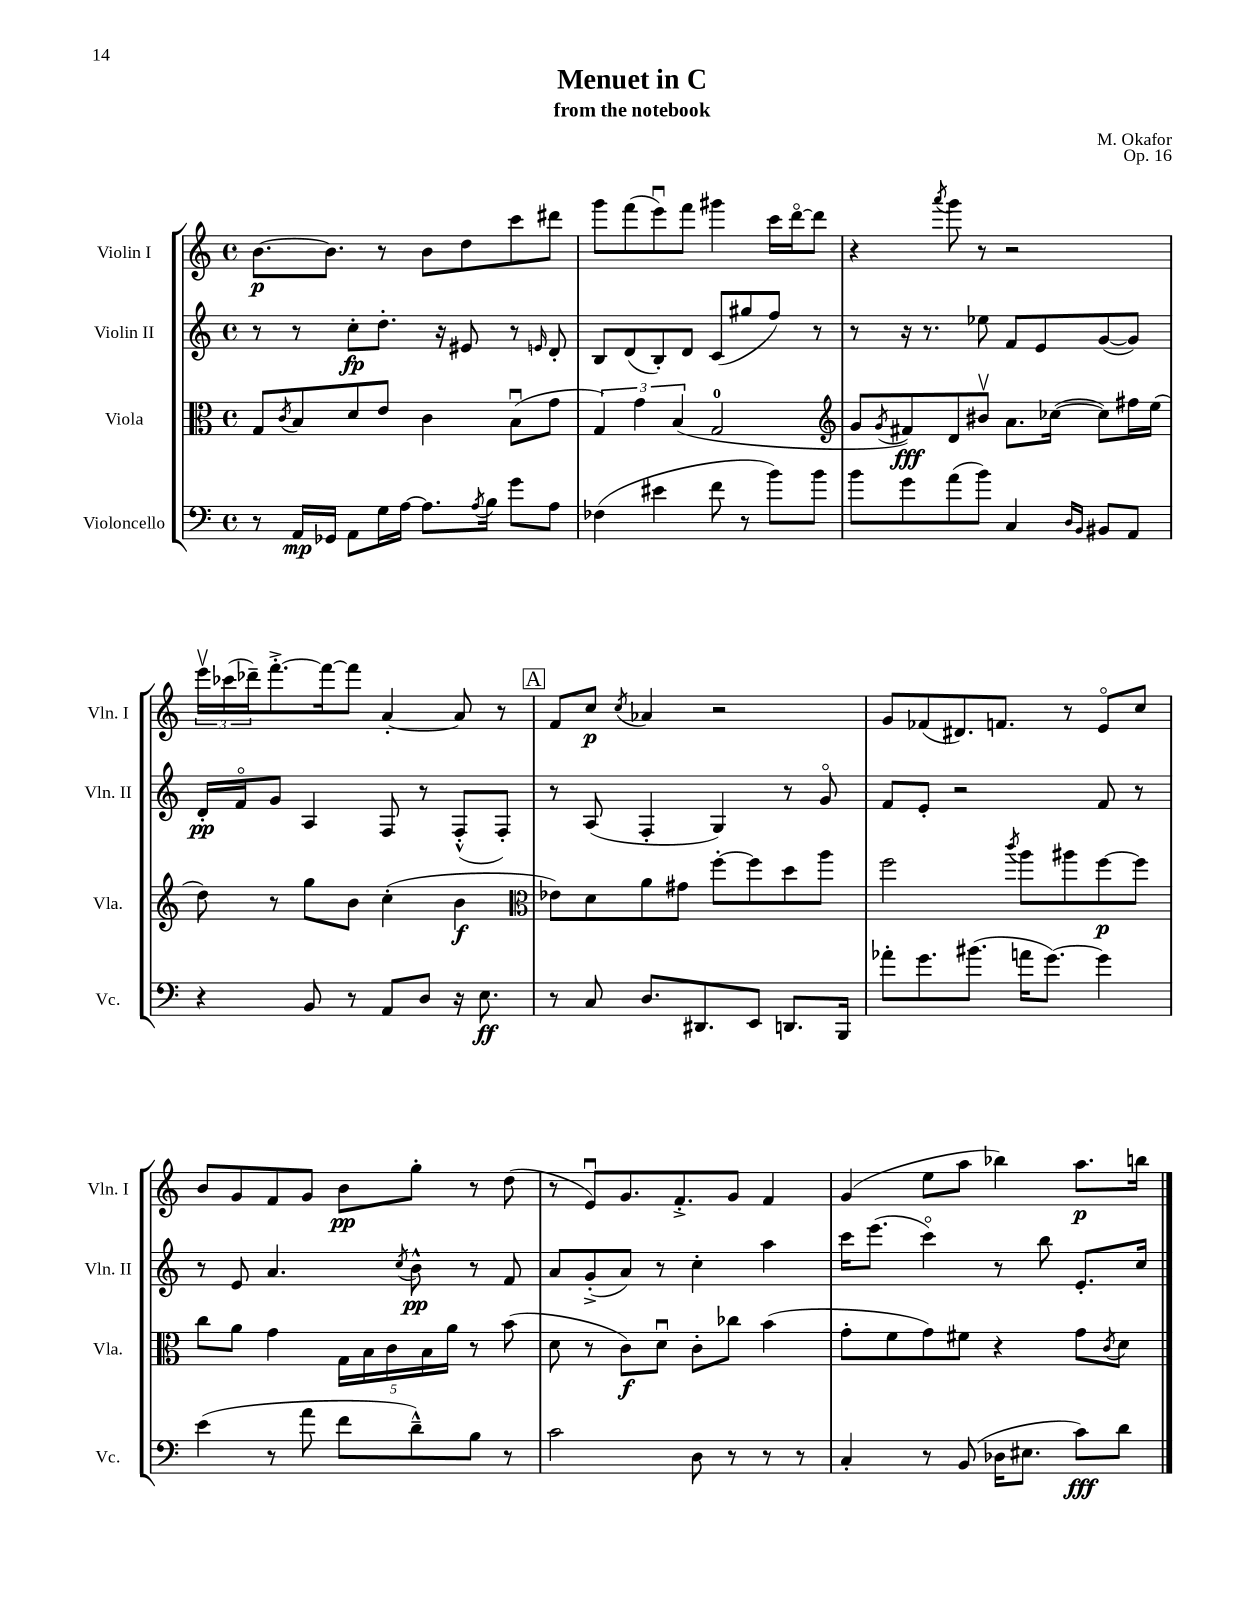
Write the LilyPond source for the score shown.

\header { title = "Menuet in C" composer = "M. Okafor" subtitle = "from the notebook" opus = "Op. 16" }
<<
\new StaffGroup <<
\new Staff = "s0" \with { instrumentName = "Violin I" shortInstrumentName = "Vln. I" } {
    \clef treble \key c \major \defaultTimeSignature \time 4/4
    b'8.~\p b'8. r8 b'8 d''8 c'''8 dis'''8 |
    g'''8 f'''8( e'''8\downbow) f'''8 gis'''4 c'''16 d'''16~\flageolet d'''8 |
    r4 \acciaccatura { a'''8 } g'''8 r8 r2 |
    \tuplet 3/2 { e'''16\upbow ces'''16( des'''16--) } f'''8.~-.-> f'''16~ f'''8 a'4~-. a'8 r8 |
    \mark \markup { \box "A" } f'8 c''8\p \acciaccatura { c''8 } aes'4 r2 |
    g'8 fes'8( dis'8.) f'8. r8 e'8\flageolet c''8 |
    b'8 g'8 f'8 g'8 b'8\pp g''8-. r8 d''8( |
    r8 e'8\downbow) g'8. f'8.-.-> g'8 f'4 |
    g'4( e''8 a''8 bes''4) a''8.\p b''16 \bar "|." |
}
\new Staff = "s1" \with { instrumentName = "Violin II" shortInstrumentName = "Vln. II" } {
    \clef treble \key c \major \defaultTimeSignature \time 4/4
    r8 r8 c''8-.\fp d''8.-. r16 eis'8 r8 \grace { e'16 } d'8-. |
    b8 d'8( b8-.) d'8 c'8( gis''8 f''8) r8 |
    r8 r16 r8. ees''8 f'8 e'8 g'8~( g'8) |
    d'16-.\pp f'16\flageolet g'8 a4 f8 r8 f8-.-^( f8-.) |
    \mark \markup { \box "A" } r8 a8( f4-. g4) r8 g'8\flageolet |
    f'8 e'8-. r2 f'8 r8 |
    r8 e'8 a'4. \acciaccatura { c''8 } b'8-^\pp r8 f'8 |
    a'8 g'8-.->( a'8) r8 c''4-. a''4 |
    c'''16 e'''8.( c'''4\flageolet) r8 b''8 e'8.-. c''16 \bar "|." |
}
\new Staff = "s2" \with { instrumentName = "Viola" shortInstrumentName = "Vla." } {
    \clef alto \key c \major \defaultTimeSignature \time 4/4
    g8 \acciaccatura { c'8 } b8 d'8 e'8 c'4 b8\downbow( g'8 |
    \tuplet 3/2 { g4) g'4 b4( } g2-0 |
    \clef treble g'8 \acciaccatura { g'8 } fis'8\fff) d'8 bis'8\upbow a'8. ces''16~( ces''8) fis''16 e''16( |
    d''8) r8 g''8 b'8 c''4-.( b'4\f |
    \mark \markup { \box "A" } \clef alto ees'8) d'8 a'8 gis'8 f''8~-. f''8 d''8 a''8 |
    f''2 \acciaccatura { c'''8 } a''8 ais''8 f''8~\p f''8 |
    c''8 a'8 g'4 \tuplet 5/4 { g16 b16 c'16 b16 a'16 } r8 b'8( |
    d'8 r8 c'8\f) d'8\downbow c'8-. ces''8 b'4( |
    g'8-. f'8 g'8) fis'8 r4 g'8 \acciaccatura { c'8 } d'8 \bar "|." |
}
\new Staff = "s3" \with { instrumentName = "Violoncello" shortInstrumentName = "Vc." } {
    \clef bass \key c \major \defaultTimeSignature \time 4/4
    r8 a,16\mp ges,16 a,8 g16 a16~ a8. \acciaccatura { a8 } b16 g'8 a8 |
    fes4( eis'4 f'8 r8 b'8) b'8 |
    b'8 g'8 a'8( b'8) c4 \grace { d16 b,16 } bis,8 a,8 |
    r4 b,8 r8 a,8 d8 r16 e8.\ff |
    \mark \markup { \box "A" } r8 c8 d8. dis,8. e,8 d,8. b,,16 |
    aes'8-. g'8. bis'8.( a'16 g'8.~) g'4 |
    e'4( r8 a'8 f'8 d'8---^) b8 r8 |
    c'2 d8 r8 r8 r8 |
    c4-. r8 b,8( des16 eis8. c'8\fff) d'8 \bar "|." |
}
>>
>>
\layout { \context { \Score \remove "Bar_number_engraver" } }
